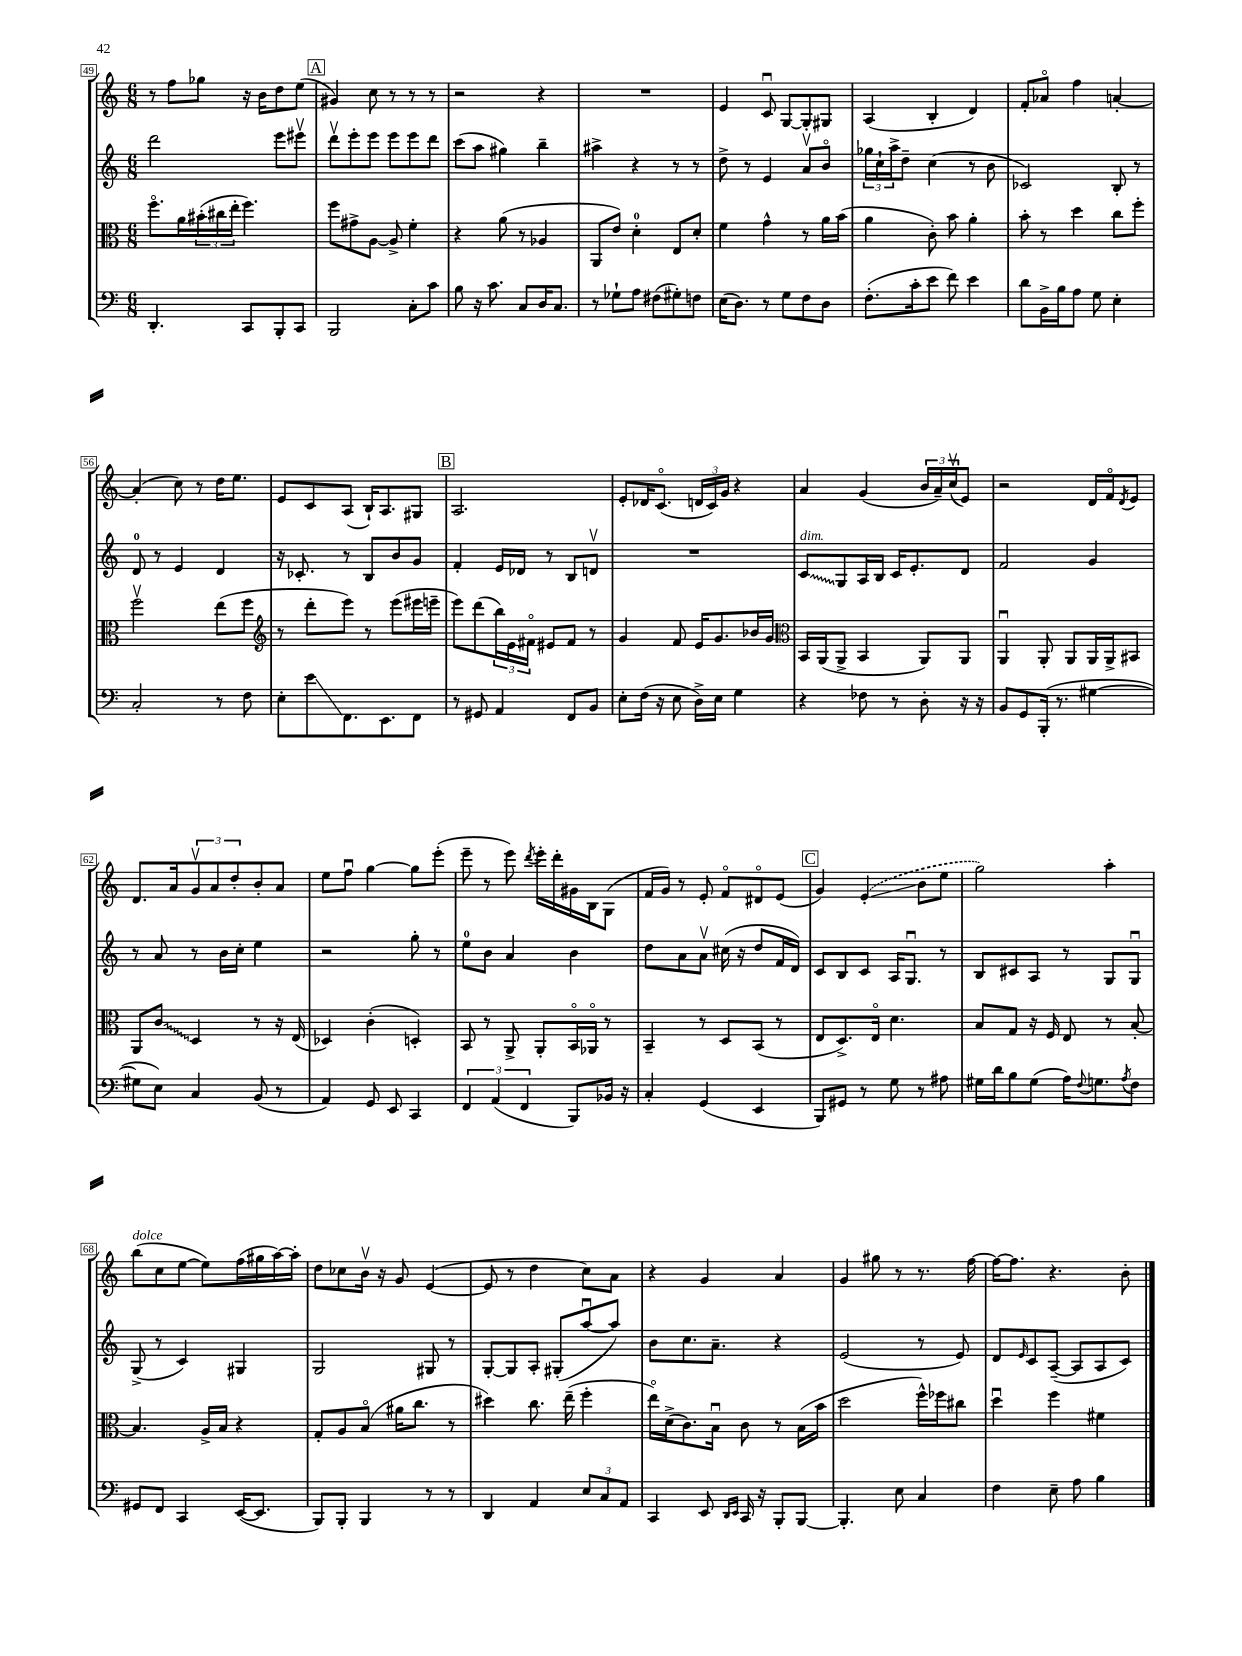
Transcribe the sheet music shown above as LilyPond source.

<<
\new StaffGroup <<
\new Staff = "s0" {
    \clef treble \key c \major \numericTimeSignature \time 6/8
    r8 f''8 ges''8 r16 b'16 d''8 e''8( |
    \mark \markup { \box "A" } gis'4) c''8 r8 r8 r8 |
    r2 r4 |
    R2. |
    e'4 c'8\downbow g8~ g8-. gis8 |
    a4( b4-. d'4) |
    f'8-. aes'8\flageolet f''4 a'4~-. |
    a'4-.( c''8) r8 d''16 e''8. |
    e'8 c'8 a8( b16-!) a8. gis8 |
    \mark \markup { \box "B" } a2. |
    e'8-. des'16 c'8.\flageolet( \tuplet 3/2 { d'16 c'16) g'16 } r4 |
    a'4 g'4( \tuplet 3/2 { b'16 a'16--) c''16\upbow( } e'8) |
    r2 d'16 f'16\flageolet \acciaccatura { d'8 } e'8 |
    d'8. a'16 \tuplet 3/2 { g'8\upbow a'8 d''8-. } b'8-. a'8 |
    e''8 f''8\downbow g''4~ g''8 e'''8-.( |
    e'''8-- r8 e'''8) \acciaccatura { d'''8 } e'''16-. d'''16-. gis'16 b16 g8( |
    f'16 g'16) r8 e'8-. f'8\flageolet dis'8\flageolet e'8( |
    \mark \markup { \box "C" } g'4) \once \slurDashed e'4-.\glissando( b'8 e''8 |
    g''2) a''4-. |
    b''8^\markup { \italic "dolce" }( c''8 e''8~ e''8) f''16( gis''16 a''16~) a''16-. |
    d''8 ces''8 b'16\upbow r16 g'8 e'4~( |
    e'8 r8 d''4 c''8) a'8 |
    r4 g'4 a'4 |
    g'4 gis''8 r8 r8. f''16~ |
    f''16~ f''8. r4. b'8-. \bar "|." |
}
\new Staff = "s1" {
    \clef treble \key c \major \numericTimeSignature \time 6/8
    d'''2 e'''8 eis'''8\upbow |
    \mark \markup { \box "A" } d'''8\upbow e'''8-. e'''8 e'''8 e'''8 d'''8 |
    c'''8( a''8 gis''4) b''4-- |
    ais''4-> r4 r8 r8 |
    d''8-> r8 e'4 a'8\upbow b'8\flageolet |
    \tuplet 3/2 { ges''16 c''16-! a''16-> } d''8-- c''4( r8 b'8 |
    ces'2) b8-. r8 |
    d'8-0 r8 e'4 d'4 |
    r16 ces'8.-. r8 b8 b'8 g'8 |
    \mark \markup { \box "B" } f'4-. e'16 des'16 r8 b8 d'8\upbow |
    R2. |
    \once \override Glissando.style = #'zigzag c'8\glissando^\markup { \italic "dim." } g8 a16 b16 c'16 e'8.-. d'8 |
    f'2 g'4 |
    r8 a'8 r8 b'16 c''16-. e''4 |
    r2 g''8-. r8 |
    e''8-0 b'8 a'4 b'4 |
    d''8 a'8 a'8\upbow cis''16( r16 d''8 f'16 d'16) |
    \mark \markup { \box "C" } c'8 b8 c'8 a16 g8.\downbow r8 |
    b8 cis'8 a8 r8 g8 g8\downbow |
    g8->( r8 c'4) gis4 |
    g2 gis8 r8 |
    g8~-. g8 a8-. gis8-.( a''8~\downbow a''8) |
    b'8 c''8. a'8.-- r4 |
    e'2( r8 e'8) |
    d'8 \grace { e'16 } c'8 a8~--( a8 a8 c'8) \bar "|." |
}
\new Staff = "s2" {
    \clef alto \key c \major \numericTimeSignature \time 6/8
    f''8.\flageolet a'16 \tuplet 3/2 { bis'16-.( cis''16 e''16-. } f''4.) |
    \mark \markup { \box "A" } f''8 gis'8-> a8~ a8-> f'4-. |
    r4 a'8( r8 aes4 |
    a,8 e'8) d'4-0-. e8 d'8-. |
    f'4 g'4-^ r8 a'16 b'16( |
    a'4 c'8-.) b'8 a'4-. |
    b'8-. r8 d''4 c''8 f''8-. |
    f''2\upbow e''8( f''8 |
    \clef treble r8 d'''8-. e'''8) r8 e'''8( eis'''16 e'''16-- |
    \mark \markup { \box "B" } e'''8) d'''8( \tuplet 3/2 { b''16) e'16 fis'16\flageolet } eis'8 fis'8 r8 |
    g'4 f'8 e'16 g'8. bes'16 g'16 |
    \clef alto b,16 a,16( a,8-> b,4 a,8) a,8 |
    a,4\downbow a,8-. a,8 a,16 a,16-> bis,8 |
    a,8 \once \override Glissando.style = #'zigzag c'8\glissando d4 r8 r16 e16( |
    des4) c'4-.( d4-.) |
    b,8 r8 a,8-> a,8-. b,16\flageolet aes,16\flageolet r8 |
    b,4-- r8 d8 b,8( r8 |
    \mark \markup { \box "C" } e8 d8.->) e16\flageolet d'4. |
    b8 g8 r16 f16 e8 r8 b8~-. |
    b4. a16-> b16 r4 |
    g8-. a8 b8\flageolet( ais'16 c''8. r8 |
    dis''4) c''8. e''16--( f''4-. |
    e''16\flageolet) d'16->( c'8.) b16\downbow c'8 r8 b16( b'16 |
    d''2 f''16-^) fes''16 cis''8 |
    d''4\downbow f''4 fis'4 \bar "|." |
}
\new Staff = "s3" {
    \clef bass \key c \major \numericTimeSignature \time 6/8
    d,4.-. c,8 b,,8-. c,8 |
    \mark \markup { \box "A" } b,,2 c8-. c'8 |
    b8 r16 c'8. c8 d16 c8. |
    r8 ges8-! a8 fis8( gis8-.) f8 |
    e16( d8.) r8 g8 f8 d8 |
    f8.-.( c'16-. e'8 f'8) e'4 |
    d'8 b,16-> b16 a8 g8 e4-. |
    c2-. r8 f8 |
    e8-. e'8\glissando f,8. e,8. f,8 |
    \mark \markup { \box "B" } r8 gis,8 a,4 f,8 b,8 |
    e8-. f16( r16 e8 d16->) e16 g4 |
    r4 fes8 r8 d8-. r16 r16 |
    b,8 g,8 b,,16-.( r8. gis4~ |
    gis8 e8) c4 b,8( r8 |
    a,4) g,8 e,8 c,4 |
    \tuplet 3/2 { f,4 a,4( f,4 } b,,8) bes,16 r16 |
    c4-. g,4( e,4 |
    \mark \markup { \box "C" } b,,8) gis,8 r8 g8 r8 ais8 |
    gis16 d'16 b8 gis8( a16) \appoggiatura { f8 } g8. \acciaccatura { a8 } f8 |
    gis,8 f,8 c,4 e,16~( e,8. |
    b,,8) b,,8-. b,,4 r8 r8 |
    d,4 a,4 \tuplet 3/2 { e8 c8 a,8 } |
    c,4 e,8 \grace { d,16 e,16 } c,16 r16 b,,8-. b,,8~ |
    b,,4.-. e8 c4 |
    f4 e8-- a8 b4 \bar "|." |
}
>>
>>
\layout { \context { \Score currentBarNumber = #49 \override BarNumber.stencil = #(make-stencil-boxer 0.1 0.3 ly:text-interface::print) } }
